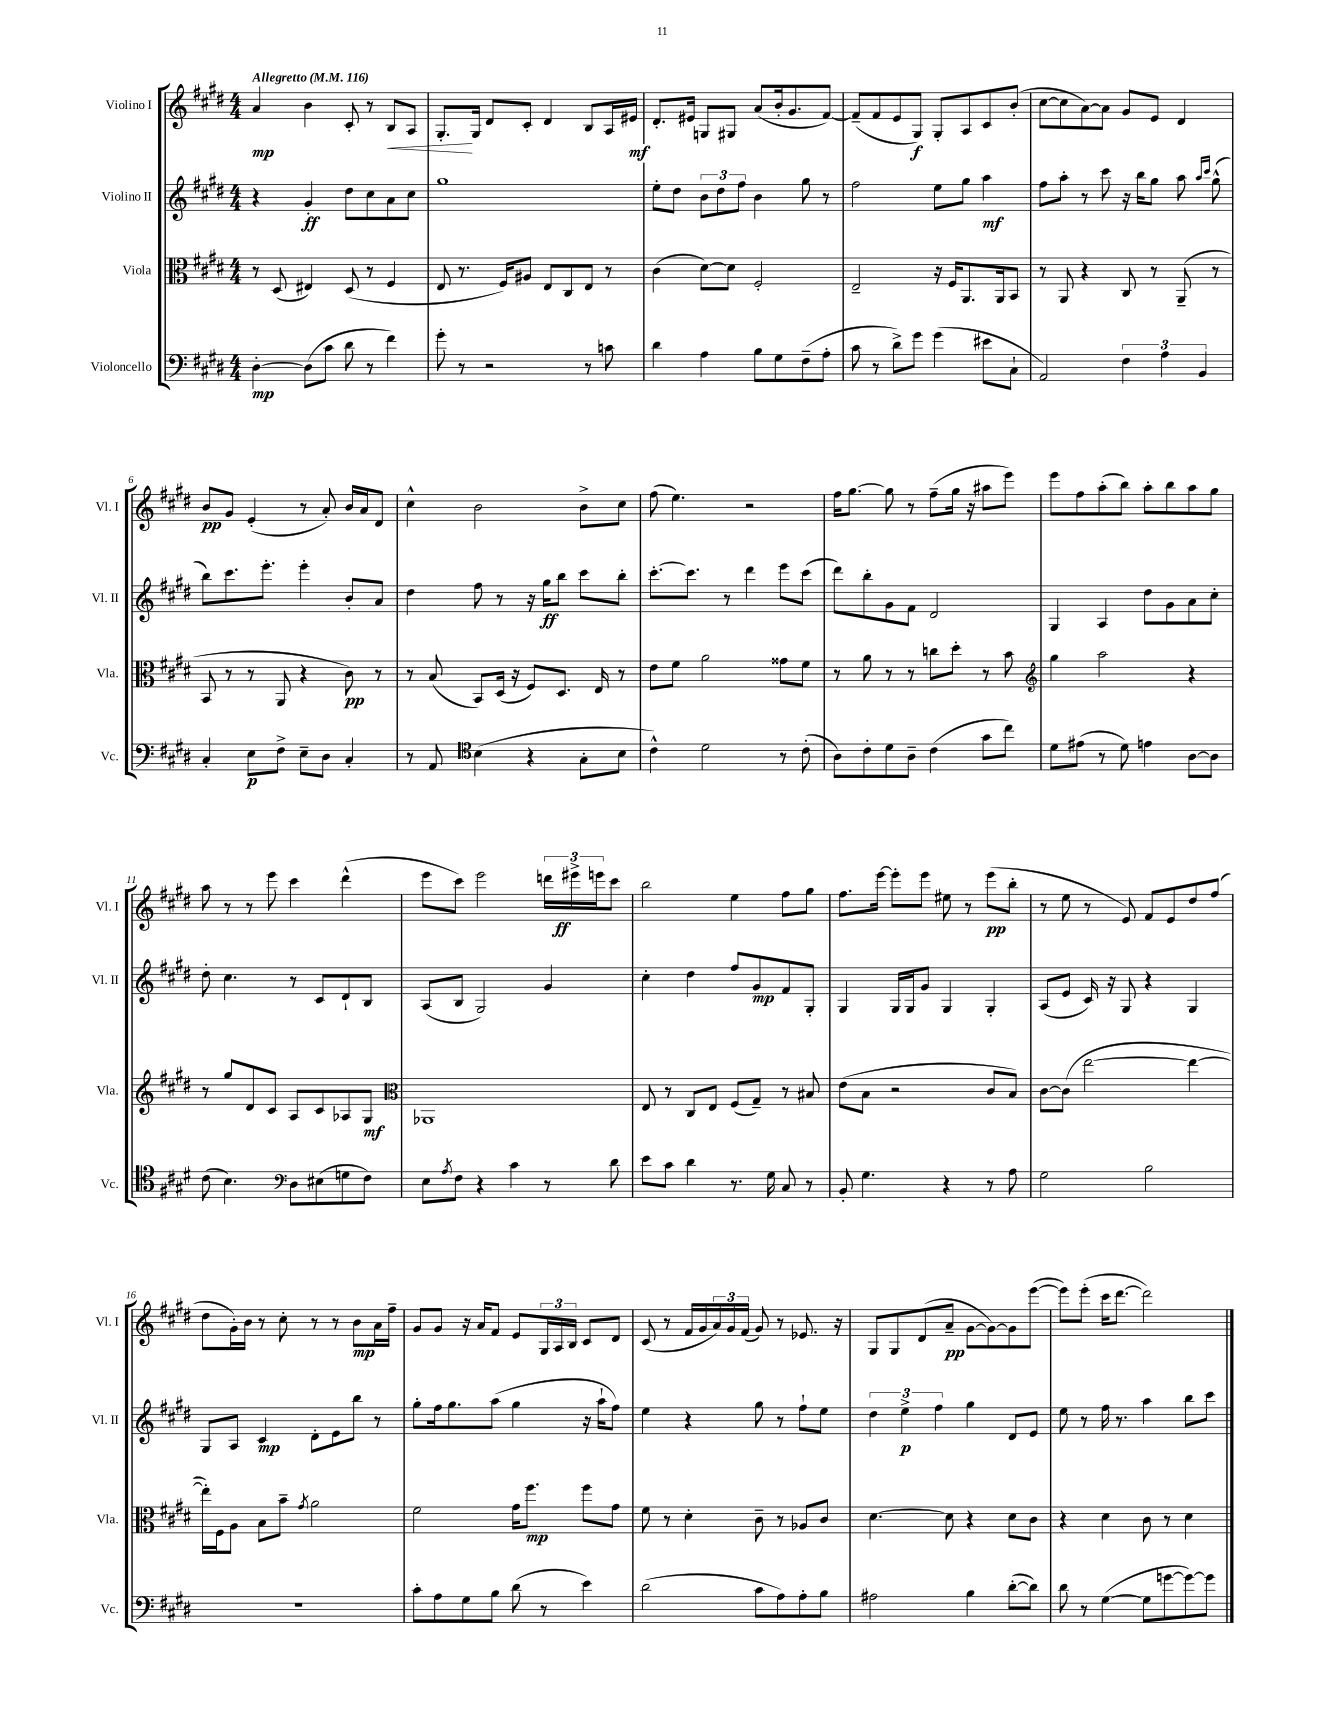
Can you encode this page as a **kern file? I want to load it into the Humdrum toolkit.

**kern	**kern	**kern	**kern
*staff4	*staff3	*staff2	*staff1
*clefF4	*clefC3	*clefG2	*clefG2
*k[f#c#g#d#]	*k[f#c#g#d#]	*k[f#c#g#d#]	*k[f#c#g#d#]
*M4/4	*M4/4	*M4/4	*M4/4
*MM116	*MM116	*MM116	*MM116
[4D#'	8r	4r	4a
.	(8D#	.	.
(8D#]	4E#)	4g#'	4b
8c#	.	.	.
8d#	(8D#	8dd#	8c#'
8r	8r	8cc#	8r
4f#)	4F#	8a	8B
.	.	8cc#	8A
=	=	=	=
8g#'	8E	1gg#	8.G#'
8r	8.r	.	.
.	.	.	16G#
2r	.	.	8d#
.	16F#)	.	.
.	8A#	.	8c#'
.	8E	.	4d#
.	8C#	.	.
8r	8E	.	8B
8c	8r	.	16A
.	.	.	16e#
=	=	=	=
4d#	(4c#	8ee'	8.d#'
.	.	8dd#	.
.	.	.	16e#
4A	[8d#)	12b	8G
.	.	12dd#	.
.	8d#]	.	8G#
.	.	12ff#	.
8B	2F#'	4b	(8a
8G#	.	.	16b'
.	.	.	8.g#
(8F#~	.	8gg#	.
8A'	.	8r	[8f#)
=	=	=	=
8c#	2E~	2ff#	(8f#~]
8r	.	.	8f#
8d#^)	.	.	8e
8g#	.	.	8G#)
(4g#	16r	8ee	8G#'
.	16F#	.	.
.	8.AA	8gg#	8A
8e#	.	4aa	8c#
.	16AA	.	.
8C#`	8BB	.	(8b'
=	=	=	=
2AA)	8r	8ff#	[8cc#
.	8AA	8aa'	8cc#]
.	4r	8r	[8a)
.	.	8ccc#	8a]
6F#	8C#	16r	8g#
.	.	16bb	.
.	8r	8gg#	8e
6A	.	.	.
.	(8AA~	8aa	4d#
6BB	.	.	.
.	.	16qqaa	.
.	.	16qqccc#	.
.	8r	(8gg#^^	.
=	=	=	=
4C#'	8BB	8bb)	8b
.	8r	8.ccc#	8g#
8E	8r	.	(4e'
.	.	8.eee'	.
8F#^	8AA	.	.
8E~	4r	4eee'	8r
8D#	.	.	8a')
4C#'	8c#)	8b'	16b
.	.	.	16a
.	8r	8a	8d#
=	=	=	=
8r	8r	4dd#	4cc#^^
8AA	(8B	.	.
*clefC4	*	*	*
(4B	8BB)	8ff#	2b
.	(16D#	8r	.
.	16r	.	.
4r	8F#)	16r	.
.	.	16gg#	.
.	8.D#	8bb	.
8G#'	.	8ccc#	8b^
.	16E	.	.
8B	8r	8bb'	8cc#
=	=	=	=
4c#^^)	8e	[8.ccc#'	(8ff#
.	8f#	.	4.ee)
.	.	8.ccc#]	.
2d#	2a	.	.
.	.	8r	.
.	.	4ddd#	2r
8r	8g##	8eee	.
(8c#'	8f#	(8ccc#	.
=	=	=	=
8A)	8r	8ddd#)	16ff#
.	.	.	[8.gg#
8c#'	8a	8bb'	.
8d#	8r	8g#	8gg#]
8A~	8r	8f#	8r
(4c#	8cc	2d#	(8ff#~
.	8dd#'	.	16gg#
.	.	.	16r
8g#	8r	.	8aa#
8cc#)	8b	.	8eee)
=	=	=	=
*	*clefG2	*	*
8d#	4gg#	4G#	8eee
(8e#	.	.	8ff#
8r	2aa	4A	(8aa'
8d#)	.	.	8bb)
4e	.	8dd#	8aa'
.	.	8g#	8bb
[8A	4r	8a	8aa
8A]	.	8cc#'	8gg#
=	=	=	=
(8c#	8r	8dd#'	8aa
4.B)	8gg#	4.cc#	8r
.	8d#	.	8r
.	8c#	.	8eee
*clefF4	*	*	*
8D#	8A	8r	4ccc#
(8E#	8c#	8c#	.
8G	8A-	8d#`	(4ddd#^^
8F#)	8G#	8B	.
=	=	=	=
*	*clefC3	*	*
8E	1AA-	(8A	8eee
8qA	.	.	.
8F#	.	8B	8ccc#)
4r	.	2G#)	2eee
4c#	.	.	.
8r	.	4g#	24ddd
.	.	.	24eee#^
.	.	.	24eee
8d#	.	.	8ccc#
=	=	=	=
8e	8E	4cc#'	2bb
8c#	8r	.	.
4d#	8C#	4dd#	.
.	8E	.	.
8.r	(8F#	8ff#	4ee
.	8G#~)	8g#	.
16G#	.	.	.
8C#	8r	8f#	8ff#
8r	8B#	8G#'	8gg#
=	=	=	=
8BB'	(8e	4G#	8.ff#
4.G#	8B	.	.
.	.	.	[16eee
.	2r	16G#	8eee']
.	.	16G#	.
.	.	8g#	8eee
4r	.	4G#	8ee#
.	.	.	8r
8r	8c#	4G#'	(8eee
8A	8B)	.	8bb'
=	=	=	=
2G#	[8c#	(8A	8r
.	(8c#]	8e	8ee
.	[2ee	16c#)	8r
.	.	16r	.
.	.	8G#	8e)
2B	.	4r	8f#
.	.	.	8e
.	4ee_	4G#	8dd#
.	.	.	(8ff#
=	=	=	=
1r	16ee'])	8G#	8dd#
.	16F#	.	.
.	8A	8A	16g#')
.	.	.	16b
.	8B	4c#	8r
.	8b~	.	8cc#'
.	8qg#	.	.
.	2a	8d#'	8r
.	.	8e	8r
.	.	8bb	8b
.	.	8r	16a
.	.	.	16ff#~
=	=	=	=
8c#'	2f#	8gg#'	8g#
8A	.	16ff#	8g#
.	.	8.gg#	.
8G#	.	.	16r
.	.	.	16a
8B	.	(8aa	8f#
(8d#	16g#	4gg#	8e
.	8.ff#	.	.
8r	.	.	24G#
.	.	.	24A
.	.	.	24B
4e)	8ff#	16r	8c#
.	.	16aa`	.
.	8g#	8ff#)	8d#
=	=	=	=
(2d#	8f#	4ee	(8c#
.	8r	.	8r
.	4d#'	4r	16f#
.	.	.	16g#
.	.	.	24a)
.	.	.	24g#
.	.	.	(24f#
8c#	8c#~	8gg#	8g#)
8A)	8r	8r	8r
8A'	8A-	8ff#`	8.e-
8B	8c#	8ee	.
.	.	.	16r
=	=	=	=
2A#	[4.d#	6dd#	8G#
.	.	.	8G#
.	.	6ee^	.
.	.	.	(8d#
.	.	6ff#	.
.	8d#]	.	8a~
4B	4r	4gg#	[8g#
.	.	.	8g#_)
([8d#'	8d#	8d#	8g#]
8d#])	8c#	8e	([8eee
=	=	=	=
8d#	4r	8ee	8eee])
8r	.	8r	(8eee'
([4G#	4d#	16ff#	16ccc#
.	.	8.r	[8.ddd#
8G#]	8c#	4aa	2ddd#])
[8g	8r	.	.
8g_)	4d#	8bb	.
8g]	.	8ccc#	.
==	==	==	==
*-	*-	*-	*-
